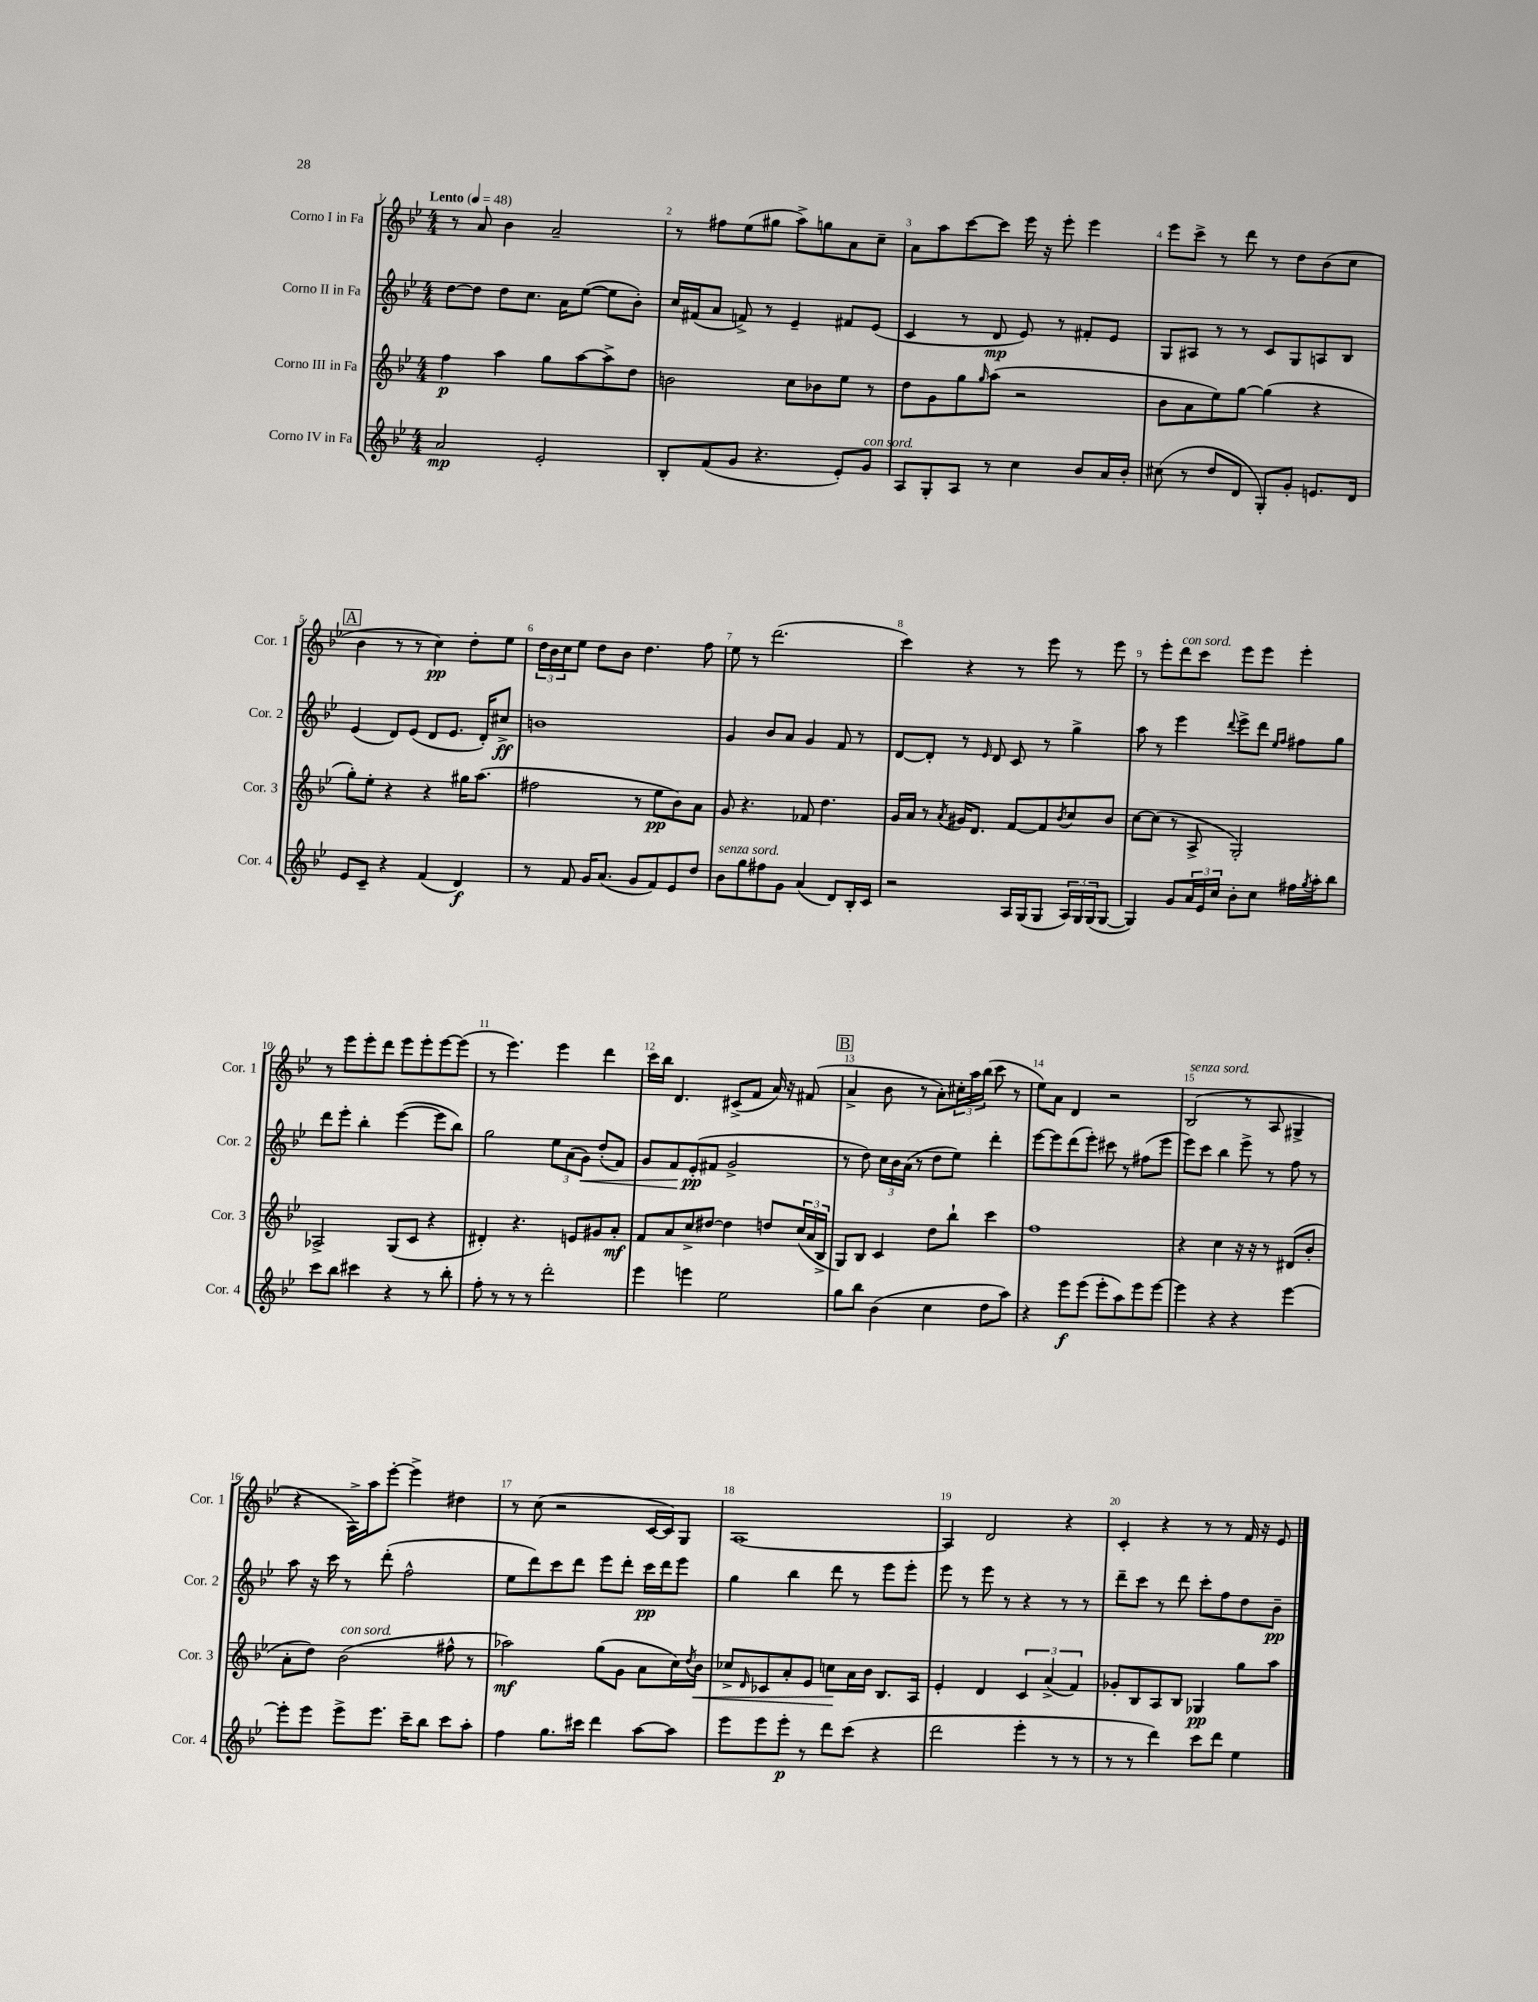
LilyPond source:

<<
\new StaffGroup <<
\new Staff = "s0" \with { instrumentName = "Corno I in Fa" shortInstrumentName = "Cor. 1" } {
    \clef treble \key bes \major \numericTimeSignature \time 4/4 \tempo "Lento" 4 = 48
    r8 a'8 bes'4 a'2-- |
    r8 fis''8 ees''8( gis''8 a''8->) g''8 a'8 c''8-- |
    a'8 a''8 c'''8~ c'''8 ees'''16 r16 ees'''8-. ees'''4 |
    ees'''8 c'''8-> r8 d'''8 r8 d''8 bes'8( c''8 |
    \mark \markup { \box "A" } bes'4 r8 r8 c''4\pp) d''8-. ees''8 |
    \tuplet 3/2 { d''16 bes'16 c''16 } ees''8 d''8 bes'8 d''4. f''8 |
    ees''8 r8 d'''2.( |
    c'''4) r4 r8 ees'''8 r8 ees'''8 |
    r8 ees'''8-. d'''8^\markup { \italic "con sord." } c'''8 ees'''8 ees'''8 ees'''4-. |
    r8 ees'''8 ees'''8-. d'''8 ees'''8 ees'''8-. ees'''8~ ees'''8( |
    r8 ees'''4.) ees'''4 d'''4 |
    c'''16 bes''16 d'4. cis'8->( f'8 a'16) r16 fis'8( |
    \mark \markup { \box "B" } a'4-> bes'8 r8 a'8-.) \tuplet 3/2 { cis''16-. a''16 bes''16( } c'''8 r8 |
    ees''8) a'8 d'4 r2 |
    bes2^\markup { \italic "senza sord." }( r8 a8 gis4-> |
    r4 a16->) a''16 ees'''8~-. ees'''4-> dis''4 |
    r8 c''8( r2 c'16~ c'16) g8 |
    a1~ |
    a4 d'2 r4 |
    c'4-. r4 r8 r8 f'16 r16 ees'8 \bar "|." |
}
\new Staff = "s1" \with { instrumentName = "Corno II in Fa" shortInstrumentName = "Cor. 2" } {
    \clef treble \key bes \major \numericTimeSignature \time 4/4
    d''8~ d''8 d''8 c''8. a'16 ees''8~( ees''8 bes'8-.) |
    c''16 fis'16( a'8 f'8->) r8 ees'4-- fis'8 ees'8( |
    c'4 r8 d'8\mp ees'8) r8 fis'8-. ees'8 |
    g8 ais8 r8 r8 c'8 g8 a8 bes8 |
    \mark \markup { \box "A" } ees'4( d'8) ees'8( d'8 ees'8. d'16-.) cis''8->\ff |
    b'1 |
    g'4 bes'8 a'8 g'4 f'8 r8 |
    d'8~ d'8-. r8 \grace { ees'16 } d'8 c'8 r8 g''4-> |
    a''8 r8 ees'''4 \appoggiatura { d'''8 } ees'''8-> d'''8 \grace { ees''16 f''16 } fis''8 g''8 |
    d'''8 ees'''8-. bes''4-. ees'''4~( ees'''8 bes''8) |
    g''2 \tuplet 3/2 { ees''8 a'8( g'8\<) } d''8-.( f'8) |
    g'8 f'8\! ees'8-.\pp( fis'8 g'2-> |
    \mark \markup { \box "B" } r8 d''8) \tuplet 3/2 { c''16 bes'16 a'16( } r8 d''8 ees''8) d'''4-. |
    ees'''8~ ees'''8 d'''8( ees'''8-.) cis'''8 r8 fis''8( ees'''8 |
    ees'''8) c'''8 bes''4 ees'''8-> r8 f''8 r8 |
    a''8 r16 c'''16 r8 d'''8-.( f''2-^ |
    ees''8 d'''8) c'''8 d'''8 ees'''8 d'''8-. c'''16\pp d'''16 ees'''8 |
    g''4 bes''4 d'''8 r8 ees'''8 ees'''8-. |
    ees'''8 r8 ees'''8 r8 r4 r8 r8 |
    d'''8-- c'''8 r8 d'''8 c'''8-. f''8 d''8 bes'8--\pp \bar "|." |
}
\new Staff = "s2" \with { instrumentName = "Corno III in Fa" shortInstrumentName = "Cor. 3" } {
    \clef treble \key bes \major \numericTimeSignature \time 4/4
    f''4\p a''4 g''8 a''8~ a''8-> d''8 |
    b'2 c''8 bes'8 ees''8 r8 |
    d''8 g'8 g''8 \grace { g''16 } a''8( r2 |
    bes'8 a'8 ees''8) g''8~ g''4( r4 |
    \mark \markup { \box "A" } g''8-.) ees''8-. r4 r4 gis''16 a''8.( |
    fis''2 r8 ees''8\pp bes'8) a'8 |
    g'8 r4. fes'8 d''4. |
    g'16 a'16 r8 \acciaccatura { a'8 } gis'16 d'8. f'8~ f'8 \acciaccatura { bes'8 } c''8 bes'8 |
    c''8~ c''8( r8 a8-> g2-.) |
    aes2-> g8( c'8 r4 |
    dis'4-.) r4. e'8 gis'8 a'8-.\mf |
    f'8 a'8 c''8-> dis''8~ dis''4 d''8 \tuplet 3/2 { c''16( a'16 bes16-> } |
    \mark \markup { \box "B" } g8) bes8 c'4 d''8 bes''8-! c'''4 |
    f''1 |
    r4 c''4 r16 r16 r8 dis'8( bes'8-. |
    a'8-. d''8) bes'2^\markup { \italic "con sord." }( fis''8-^ r8 |
    aes''2\mf) g''8( g'8 a'8 c''16) \acciaccatura { d''8 } bes'16\< |
    ces''8-> \grace { d'16 } ces'8 a'8-. ees'8 c''8\! a'16 bes'16 bes8. a16 |
    ees'4-. d'4 \tuplet 3/2 { c'4 a'4->( f'4) } |
    ges'8-. bes8 a8 bes8 ges4\pp g''8 a''8 \bar "|." |
}
\new Staff = "s3" \with { instrumentName = "Corno IV in Fa" shortInstrumentName = "Cor. 4" } {
    \clef treble \key bes \major \numericTimeSignature \time 4/4
    a'2\mp ees'2-. |
    bes8-. f'8( g'8 r4. ees'8-.) g'8^\markup { \italic "con sord." } |
    a8 g8-. a8 r8 c''4 bes'8 a'16 bes'16-. |
    cis''8( r8 d''8 d'8 g8-.) g'8-. e'8. d'16 |
    \mark \markup { \box "A" } ees'8 c'8-- r4 f'4( d'4\f) |
    r8 f'8 g'16 a'8.( g'8 f'8) ees'8 d''8 |
    bes'8^\markup { \italic "senza sord." } g''8 fis''8 g'8 a'4( d'8) bes16-. c'16 |
    r2 a16 g16( g8 \tuplet 3/2 { a16) g16 g16( } g8~ |
    g4) g'8 \tuplet 3/2 { a'16 ees'16 c''16 } bes'8-. c''8 fis''16 \acciaccatura { g''8 } a''16-. bes''8 |
    c'''8 bes''8 cis'''4 r4 r8 bes''8-. |
    f''8-. r8 r8 r8 d'''2-. |
    ees'''4 e'''4 ees''2 |
    \mark \markup { \box "B" } g''8 bes''8 bes'4( c''4 d''8 a''8) |
    r4 ees'''8\f ees'''8( ees'''8-. a''8) ees'''8 ees'''8~ |
    ees'''4 r4 r4 ees'''4~ |
    ees'''8-. ees'''8 ees'''8-> ees'''8. c'''16-- bes''8 c'''8 a''8-. |
    f''4 g''8. cis'''16 d'''4 a''8~ a''8 |
    ees'''8 ees'''8 ees'''8-.\p r8 d'''8 c'''8( r4 |
    d'''2 ees'''4-. r8 r8 |
    r8 r8 d'''4) c'''8 d'''8 ees''4 \bar "|." |
}
>>
>>
\layout { \context { \Score \override BarNumber.break-visibility = ##(#f #t #t) barNumberVisibility = #all-bar-numbers-visible } }
